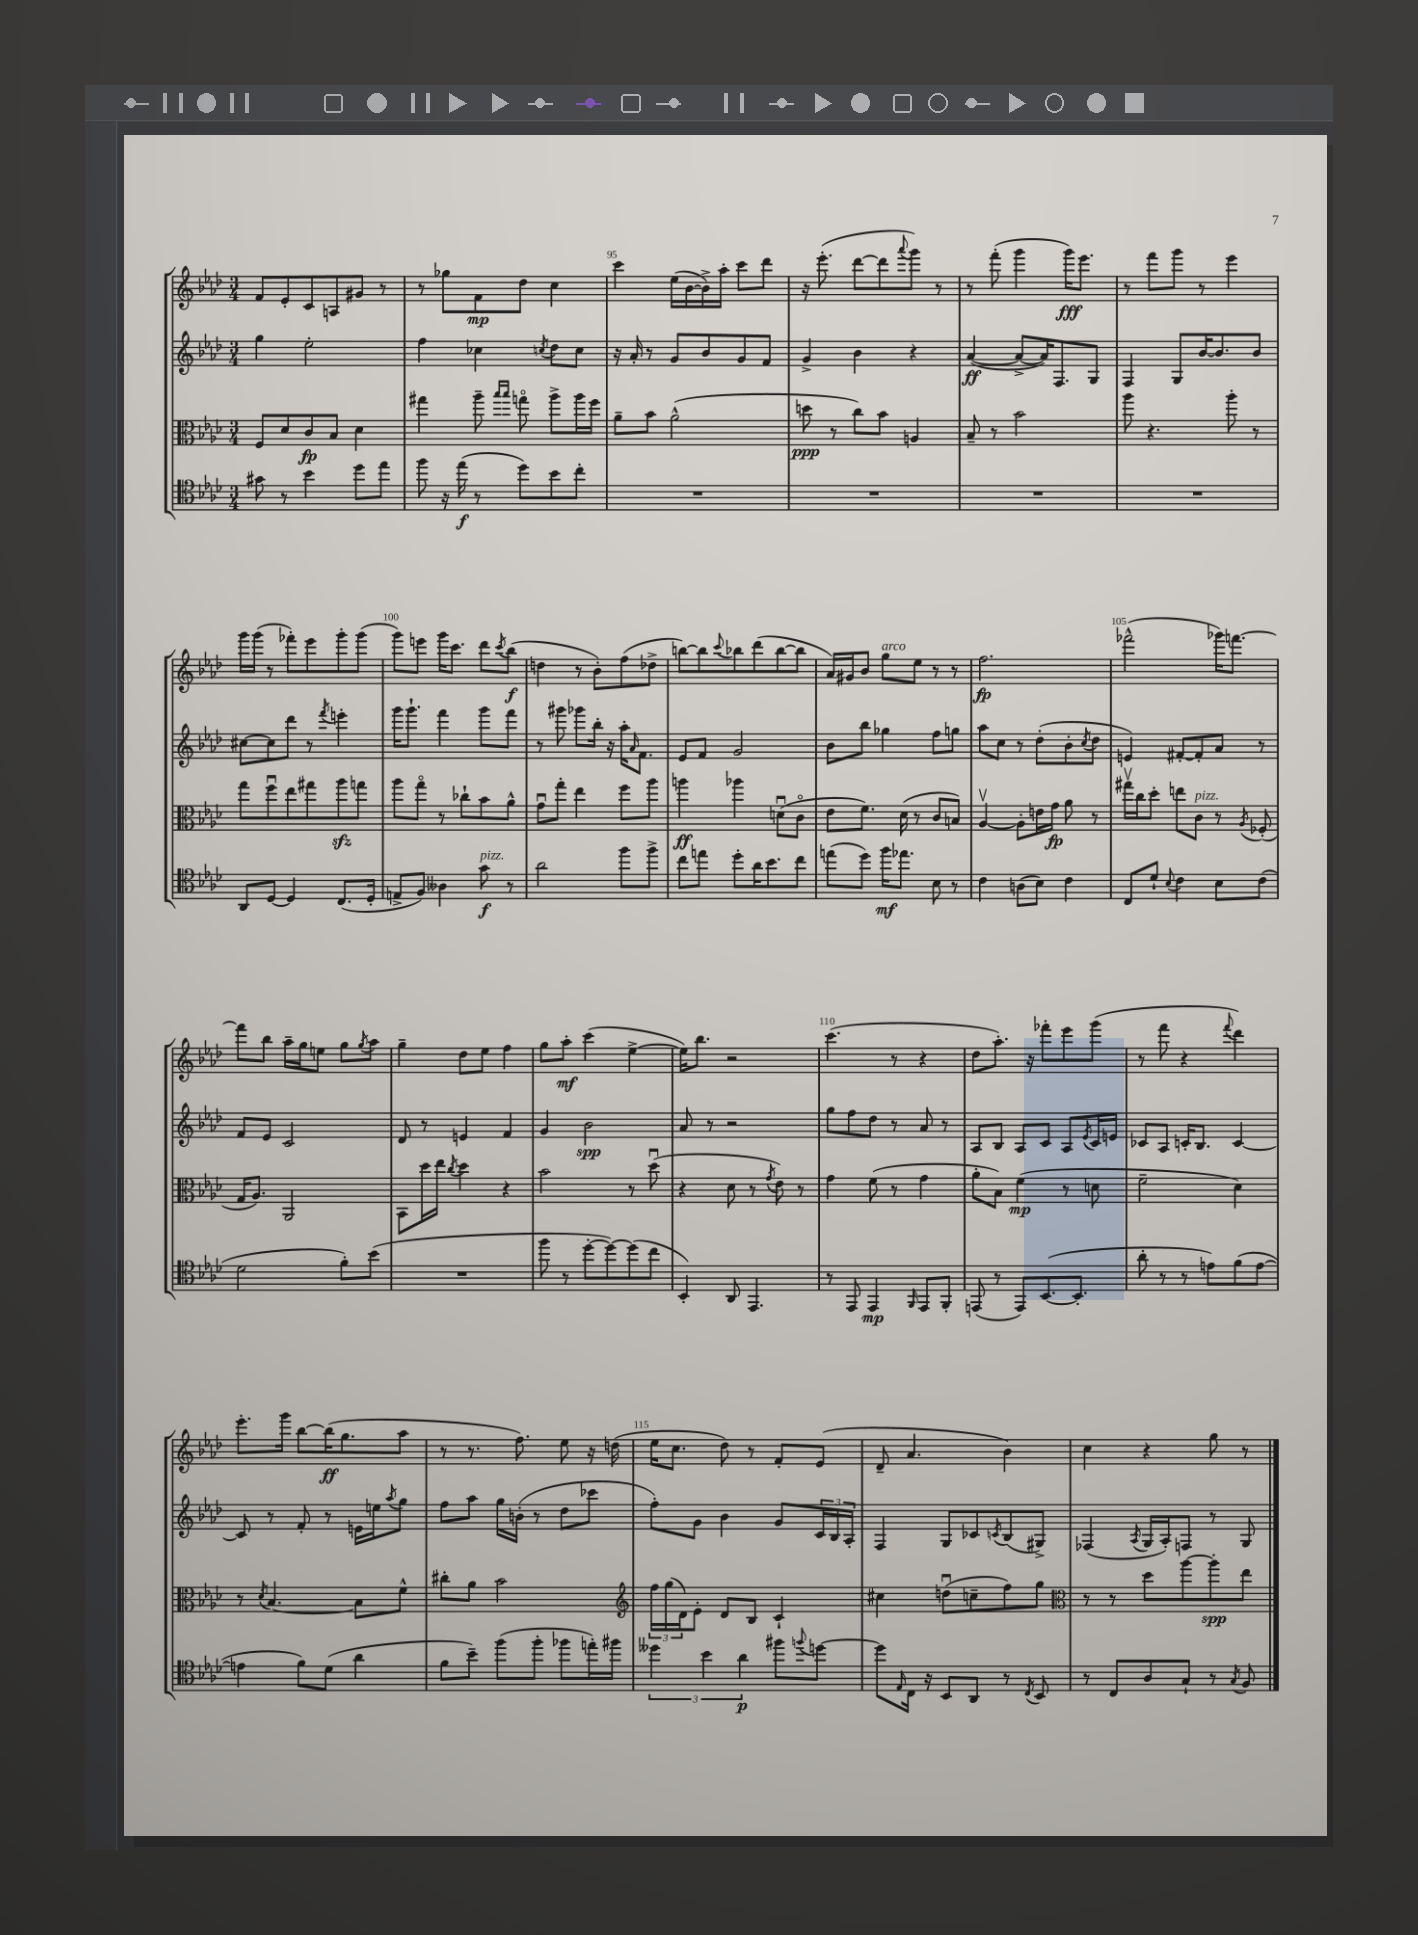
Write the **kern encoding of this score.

**kern	**kern	**kern	**kern
*staff4	*staff3	*staff2	*staff1
*clefC4	*clefC3	*clefG2	*clefG2
*k[b-e-a-d-]	*k[b-e-a-d-]	*k[b-e-a-d-]	*k[b-e-a-d-]
*M3/4	*M3/4	*M3/4	*M3/4
8g#	8F	4gg	8f
8r	8d-	.	8e-'
4b-	8c	2ee-'	8c
.	8B-	.	8A
8dd-	4d-	.	8g#
8ee-	.	.	8r
=	=	=	=
8ff	4gg#	4ff	8r
16r	.	.	8gg-
(16ee-	.	.	.
8r	8aa-~	4cc-	8f
.	16qqbb-	.	.
.	16qqbb-	.	.
8dd-)	8ggo	.	8dd-
.	.	8qcc	.
8b-	8aa-^	8dd-	4cc
8cc'	16aa-	8cc	.
.	16ff	.	.
=	=	=	=
2.r	8a-~	16r	4ccc
.	.	16a-'	.
.	8b-	8r	.
.	(2a-^^	8g	(16ee-
.	.	.	[16b-
.	.	8b-	16b-^])
.	.	.	16aa-'
.	.	8g	8ccc
.	.	8f	8ddd-
=	=	=	=
2.r	8dd	4g^	16r
.	.	.	(8.eee-'
.	8r	.	.
.	8cc)	4b-	[8ddd-
.	8b-	.	8ddd-]
.	.	.	8qqaaa-
.	4A	4r	8ggg)
.	.	.	8r
=	=	=	=
2.r	8B-~	([4a-	8r
.	8r	.	(8fff'
.	2b-	8a-^_	4ggg
.	.	16a-])	.
.	.	8.F	.
.	.	.	16ggg)
.	.	.	8.eee-
.	.	8G	.
=	=	=	=
2.r	8aa-	4F	8r
.	4.r	.	8fff
.	.	8G	8ggg
.	.	[16b-	8r
.	.	8.b-]	.
.	8aa-'	.	4eee-
.	8r	8b-	.
=	=	=	=
8AA-	8gg	[8cc#	16ggg
.	.	.	(16ggg
[8D-	8ffu	8cc#]	8r
4D-]	8ee-	8ddd-	8fff-')
.	8gg#	8r	8eee-
.	.	8qfff	.
(8.C	8aa-	4eee'	8ggg'
.	8gg	.	(8ggg
16D-'	.	.	.
=	=	=	=
8E^	8aa-	16ggg	8ggg)
.	.	8.ggg`	.
8F)	8ggo	.	8eee
4A--	8r	4fff	16ggg
.	.	.	8.ccc
.	8cc-`	.	.
8g	8b-	8ggg	8ddd-
.	.	.	8qccc
8r	8a-^^	8fff	(8bb-
=	=	=	=
2a-	8gu	8r	4dd
.	8gg'	8ggg#	.
.	4ee-	8ggg-	8r
.	.	16bb-'	8b-')
.	.	16r	.
8ff	8ff	16aa-'	(8ff
.	.	16qqa-	.
.	.	8.f	.
8ff^	8aa-	.	8dd-^
=	=	=	=
8cc	4aa	8e-	[8bb)
8ee	.	8f	8bb]
.	.	.	8qqccc
8dd-'	4aa-	2g	8bb-
16a-	.	.	(8ddd-
8.b-	.	.	.
.	(8du	.	[8bb-
8cc	8co	.	8bb-]
=	=	=	=
(8ee	8e-	8b-	16a-)
.	.	.	16g#
8dd-)	8.f)	8bb-	8b-
16ff	.	4gg-	8gg
8.ee-	(16d-	.	.
.	8r	.	8ee-
8B-	8c	8ff	8r
8r	8B)	8gg	8r
=	=	=	=
4c	[4A-v	8aa-	2.ff
.	.	8cc	.
(8A	8A-']	8r	.
8B-)	16e	(8dd-'	.
.	16g	.	.
4c	8a-	8b-'	.
.	.	8qcc	.
.	8r	8dd-	.
=	=	=	=
8C	16gg#v	4e)	(2fff-^^
.	16cc	.	.
8d-`	8dd-'	.	.
8qqB-	.	.	.
4c	8ee	[8f#'	.
.	8c	8f#']	.
8B-	8r	8a-	16ggg-)
.	.	.	[8.fff
.	8qA-	.	.
(8c	(8F-'	8r	.
=	=	=	=
2d-	16G	8f	8fff]
.	8.A-)	.	.
.	.	8e-	8bb-
.	2AA-	2c	16aa-~
.	.	.	16gg
.	.	.	8ee
8f')	.	.	8gg
.	.	.	8qgg
(8b-	.	.	8aa-
=	=	=	=
2.r	8BB-	8d-	4gg~
.	16dd-	8r	.
.	16ee-	.	.
.	8qcc	.	.
.	4dd-	4e	8dd-
.	.	.	8ee-
.	4r	4f	4ff
=	=	=	=
8ff	2b-	4g	8gg
8r	.	.	8aa-'
[8dd-'	.	2b-	(4ccc
8dd-_)	.	.	.
(8dd-]	8r	.	[4ee-^
8cc	(8dd-u	.	.
=	=	=	=
4BB-')	4r	8a-	16ee-])
.	.	.	8.bb-
.	.	8r	.
8AA-	8d-	2r	2r
4.EE-	8r	.	.
.	8qg	.	.
.	8e-)	.	.
.	8r	.	.
=	=	=	=
8r	4g	8gg	(4.ccc
8EE-	.	8ff	.
4EE-	(8f	8dd-	.
.	8r	8r	8r
16qqFF	.	.	.
8EE-	4g	8a-	4r
8FF'	.	8r	.
=	=	=	=
(8EE	8a-'	8A-	8dd-
8r	8B-)	8B-	8.aa-')
8EE)	(4f	8A-	.
.	.	.	16r
([8.BB-	.	8c	8fff-'
.	8r	8A-	8eee-
8.BB-']	.	.	.
.	.	8qe-	.
.	8d	16c	(8ggg
.	.	16e	.
=	=	=	=
8a-'	2f~	8c-	8r
8r	.	8A-	8fff
8r	.	16c'	4r
.	.	8.B-	.
8e)	.	.	.
.	.	.	8qqfff
(8f	4d-)	[4c	4ddd-)
[8e	.	.	.
=	=	=	=
4e]	8r	8c]	8.eee-'
.	8qd-	.	.
.	[4.B-	8r	.
.	.	.	16ggg
8f)	.	8f'	[8bb-
(8d-	.	8r	(16bb-]
.	.	.	8.gg
4a-	8B-]	16e	.
.	.	16ee	.
.	.	8qaa-	.
.	8f^^	8gg	8aa-
=	=	=	=
8f	8cc#'	8ff	8r
8b-~)	8a-	8aa-	8.r
(8ff	2b-	16gg	.
.	.	(16b'	8.ff)
8ff'	.	8r	.
8ff-	.	8dd-	8ee-
16ee')	.	8ccc-	16r
16ff#	.	.	(16dd
=	=	=	=
*	*clefG2	*	*
6dd--	24ff	8ff')	16ee-
.	(24gg	.	.
.	.	.	8.cc
.	24d-)	.	.
.	8e-'	8g	.
6b-	.	.	.
.	8d-	4b-	8dd-)
6a-	.	.	.
.	8B-	.	8r
8ff#	4c`	8g	8f'
8qqff	.	.	.
[8dd	.	24c	(8e-
.	.	24B-	.
.	.	24A-'	.
=	=	=	=
8dd]	4cc#	4F	8d-~
16qqE-	.	.	.
16C	.	.	4.a-
16r	.	.	.
8BB-	(8ddu	8G	.
8AA-	8cc~	8c-	.
.	.	8qc	.
8r	8ff)	(8B-	4b-)
8qC	.	.	.
8BB-	8gg	8G#^)	.
=	=	=	=
*	*clefC3	*	*
8r	8r	(4F-	4cc
8C	8r	.	.
.	.	8qA-	.
8A-	8dd-	16G	4r
.	.	16A-')	.
8G`	[8aa-	8F	.
8r	8aa-']	8r	8gg
8qG	.	.	.
8F	8ee-	8G	8r
==	==	==	==
*-	*-	*-	*-
